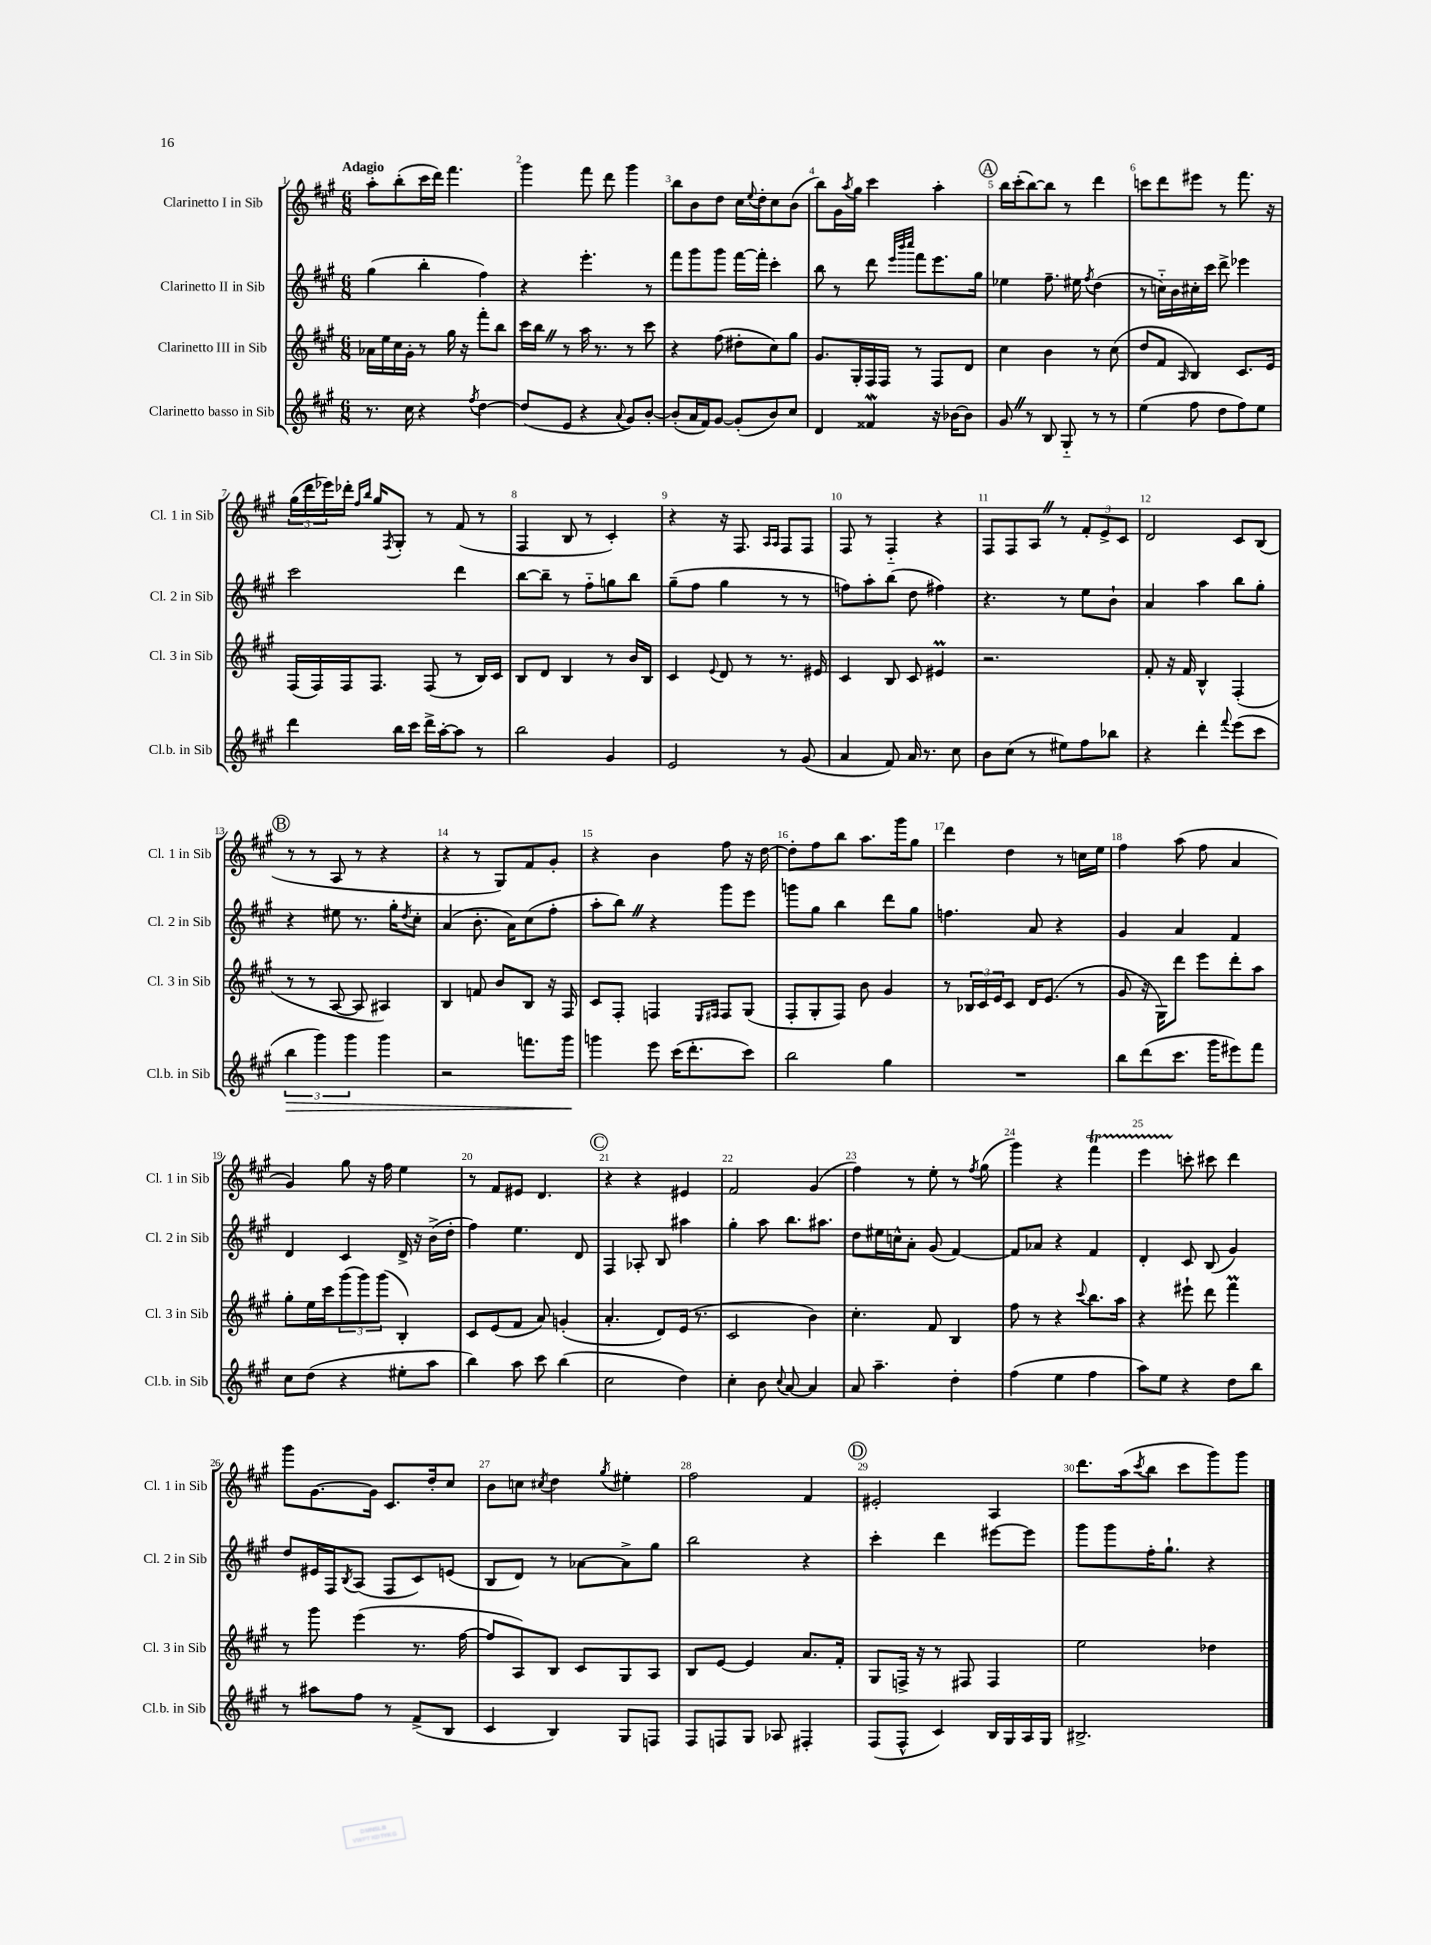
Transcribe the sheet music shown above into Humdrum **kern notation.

**kern	**dynam	**kern	**kern	**kern
*part4	*part4	*part3	*part2	*part1
*staff4	*staff4	*staff3	*staff2	*staff1
*I"Clarinetto basso in Sib	*	*I"Clarinetto III in Sib	*I"Clarinetto II in Sib	*I"Clarinetto I in Sib
*I'Cl.b. in Sib	*	*I'Cl. 3 in Sib	*I'Cl. 2 in Sib	*I'Cl. 1 in Sib
*clefG2	*	*clefG2	*clefG2	*clefG2
*k[f#c#g#]	*	*k[f#c#g#]	*k[f#c#g#]	*k[f#c#g#]
*M6/8	*	*M6/8	*M6/8	*M6/8
=1	=1	=1	=1	=1
!	!	!	!	!LO:TX:a:B:t=Adagio
8.r	.	16a-X\LL	(4gg#\	8aa'\L
.	.	16ee\	.	.
.	.	16cc#\	.	(8bb'\
16cc#\	.	16g#'\JJ	.	.
4r	.	8r	4bb'\	16ccc#\L
.	.	.	.	16ddd\JJ)
.	.	16gg#\	.	4.fff#\
.	.	16r	.	.
8qff#/	.	.	.	.
[4dd\	.	8fff#'\L	4ff#\)	.
.	.	8bb\J	.	.
=2	=2	=2	=2	=2
(8dd/L]	.	16ccc#\LL	4r	4ggg#\
.	.	16bbZ\JJ	.	.
8e/J	.	8r	.	.
4r	.	16aa\	4.eee'\	8fff#\
.	.	8.r	.	.
.	.	.	.	8ddd\
8qqa/	.	.	.	.
8g#/L)	.	8r	.	4ggg#\
[8b'/J	.	8ccc#\	8r	.
=3	=3	=3	=3	=3
(8b'/L]	.	4r	8fff#\L	8bb\L
16a/L	.	.	8ggg#\	8b\
16f#/J)	.	.	.	.
[8g#/J	.	(8ff#\	8ggg#\J	8dd\J
(8g#'/L]	.	8dd#X'\L	[16fff#\LL	16cc#\LL
.	.	.	.	8qqee/
.	.	.	16fff#'\JJ]	16dd'\J
8b/)	.	8cc#\)	4ccc#'\	8cc#\
8cc#/J	.	8gg#\J	.	(8b\J
=4	=4	=4	=4	=4
4d/	.	8.g#/L	8bb\	8bb\L)
.	.	.	8r	16g#\L
.	.	.	.	8qaa/
.	.	16G#'/L	.	16gg#\JJ
4f##XW/	.	16F#/	8ddd\	4ccc#\
.	.	16F#/JJ	.	.
.	.	.	32qqeee/LLL	.
.	.	.	32qqbbb/	.
.	.	.	32qqcccc#/JJJ	.
.	.	8r	8fff#\L	.
16r	.	8F#/L	8.eee\	4aa'\
[16b-X\KL	.	.	.	.
8b-\J]	.	8d/J	.	.
.	.	.	16gg#\Jk	.
!!LO:REH:place=s1:t=A
=5	=5	=5	=5	=5
8g#Z/	.	4cc#\	4ee-X\	16bb\LL
.	.	.	.	(16ccc#'\J
8r	.	.	.	[8bb\)
8B/	.	4b\	8.ff#~\	8bb\J]
8G#/	.	.	.	8r
.	.	.	16ee#X\	.
.	.	.	8qff#/	.
8r	.	8r	(4dd\	4ddd\
8r	.	(8cc#\	.	.
=6	=6	=6	=6	=6
(4ee\	.	8dd/L	8r	8cccn\L
.	.	8f#/J	16ccn\LL)	8ddd\
.	.	.	16b\	.
.	.	16qqA/	.	.
8ff#\	.	4B/)	16cc#X'\	8eee#X\J
.	.	.	16ccc#\JJ	.
8dd\L	.	.	8ddd^\	8r
8ff#\)	.	8.c#/L	4eee-X\	8.fff#\
8ee\J	.	.	.	.
.	.	16e/Jk	.	16r
!!LO:LB:g=z
=7	=7	=7	=7	=7
4ddd\	.	(16F#/LL	2ccc#\	(24gg#\LL
.	.	.	.	24ddd\
.	.	16F#/)	.	.
.	.	.	.	24eee-X\)
.	.	16F#/J	.	16ddd-X'\JJ
.	.	.	.	16qqff#/LL
.	.	.	.	16qqbb/JJ
.	.	8.F#/J	.	16gg#/KL
.	.	.	.	8qF#/
16bb\LL	.	.	.	8G#'/J
16ccc#\JJ	.	.	.	.
16ddd^\LL	.	(8F#/	.	8r
[16aa'\J	.	.	.	.
8aa\J]	.	8r	4ddd\	(8f#/
8r	.	16B/LL)	.	8r
.	.	16c#/JJ	.	.
=8	=8	=8	=8	=8
2bb\	.	8B/L	[8bb\L	4F#/
.	.	8d/J	8bb~\J]	.
.	.	4B/	8r	8B/
.	.	.	8ff#\L	8r
4g#/	.	8r	8ggn\	4c#'/)
.	.	16b/LL	8bb\J	.
.	.	16B/JJ	.	.
=9	=9	=9	=9	=9
2e/	.	4c#/	(8gg#~\L	4r
.	.	.	8ff#\J	.
.	.	8qqe/	.	.
.	.	8d/	4gg#\	16r
.	.	.	.	8.F#/
.	.	8r	.	.
.	.	.	.	16qqA/LL
.	.	.	.	16qqA/JJ
8r	.	8.r	8r	8F#/L
(8g#/	.	.	8r	8F#/J
.	.	16e#X/	.	.
=10	=10	=10	=10	=10
4a/	.	4c#/	8ffn\L)	8F#/
.	.	.	8aa'\	8r
8f#/)	.	8B/	(8bb\J	4F#/
16a/	.	8c#/	8dd\	.
8.r	.	.	.	.
.	.	4e#Xm/	4ff#X\)	4r
8cc#\	.	.	.	.
=11	=11	=11	=11	=11
8b\L	.	2.r	4.r	8F#/L
(8cc#\J	.	.	.	8F#/
8r	.	.	.	8AZ/J
8ee#X\L)	.	.	8r	8r
8ff#\	.	.	8ee\L	12f#'/L
.	.	.	.	12e^/
8bb-X\J	.	.	8b`\J	.
.	.	.	.	12c#/J
=12	=12	=12	=12	=12
4r	.	8f#'/	4a/	2d/
.	.	16r	.	.
.	.	16f#/	.	.
4ddd'\	.	4B^^/	4aa\	.
8qqfff#/	.	.	.	.
(8eee\L	.	(4F#'/	8bb\L	8c#/L
8ccc#\J	.	.	8gg#'\J	(8B/J
!!LO:LB:g=z
!!LO:REH:place=s1:t=B
=13	=13	=13	=13	=13
!	!LO:HP:b	!	!	!
6bb\	>	8r	4r	8r
.	.	8r	.	8r
6ggg#\)	.	.	.	.
.	.	[8A/	8ee#X\	8A/
6ggg#\	.	.	.	.
.	.	8A/]	8.r	8r
4ggg#\	.	4A#X/)	.	4r
.	.	.	16gg#'\KL	.
.	.	.	8qdd/	.
.	.	.	8cc#'\J	.
=14	=14	=14	=14	=14
2r	.	4B/	(4a/	4r
.	.	8fn/	8.b'\	8r
.	.	8b/L	.	8G#/L)
.	.	.	16a\KL)	.
8.fffn\L	.	8B/J	(8cc#\	8f#/
.	.	16r	8ff#'\J	8g#'/J
16ggg#\Jk	.	16F#/	.	.
.	]	.	.	.
=15	=15	=15	=15	=15
4gggn\	.	8c#/L	8aa'\L	4r
.	.	8F#'/J	8bbZ\J)	.
8eee\	.	4Fn/	4r	4b\
(16ccc#\KL	.	.	.	.
8.ddd'\	.	.	.	.
.	.	16qqE/LL	.	.
.	.	16qqF#X/JJ	.	.
.	.	8F#/L	8ggg#\L	8ff#\
8ccc#\J)	.	(8G#/J	8eee\J	16r
.	.	.	.	[16dd\
=16	=16	=16	=16	=16
2bb\	.	8F#'/L	8gggn\L	8dd'\L]
.	.	8G#'/	8gg#\J	8ff#\
.	.	8F#/J)	4bb\	8bb\J
.	.	8b\	.	8.aa\L
4gg#\	.	4g#/	8ddd\L	.
.	.	.	.	16ggg#\k
.	.	.	8gg#\J	8gg#\J
=17	=17	=17	=17	=17
2.r	.	8r	4.ffn\	4ddd\
.	.	24B-X/LL	.	.
.	.	24c#/	.	.
.	.	24e/J	.	.
.	.	8c#/J	.	4dd\
.	.	16d/KL	8a/	.
.	.	(8.e/J	.	.
.	.	.	4r	8r
.	.	8r	.	16ccn\LL
.	.	.	.	16ee\JJ
=18	=18	=18	=18	=18
8bb\L	.	8g#/	4g#/	4ff#\
(8ddd\	.	16r	.	.
.	.	16G#\KL)	.	.
8.ccc#\J	.	8ddd\J	4a/	(8aa\
.	.	8eee\L	.	8ff#\
16ggg#\KL	.	.	.	.
8eee#X\)	.	8ddd'\	4f#/	4a/
8fff#\J	.	8aa\J	.	.
!!LO:LB:g=z
=19	=19	=19	=19	=19
8cc#\L	.	8gg#'\L	4d/	4g#/)
(8dd\J	.	16ee\L	.	.
.	.	16ccc#\J	.	.
4r	.	(12ggg#\	4c#/	8gg#\
.	.	12ggg#\)	.	.
.	.	.	.	16r
.	.	(12ggg#\J	.	.
.	.	.	.	16ff#\
8ee#X'\L	.	4B'/)	16d^/	4ee\
.	.	.	16r	.
8aa\J	.	.	(16b^\LL	.
.	.	.	16dd'\JJ	.
=20	=20	=20	=20	=20
4bb\)	.	8c#/L	4ff#\)	8r
.	.	(8e/	.	8f#/L
8aa\	.	8f#/J	4.ee\	8e#X/J
8ccc#\	.	8a/)	.	4.d/
(4bb\	.	(4gn'/	.	.
.	.	.	8d/	.
!!LO:REH:place=s1:t=C
=21	=21	=21	=21	=21
2cc#\	.	4.a'/	4F#/	4r
.	.	.	8A-X'/	4r
.	.	8d/L)	8B/	.
4dd\)	.	(16e/Jk	4aa#X\	4e#X/
.	.	8.r	.	.
=22	=22	=22	=22	=22
4cc#'\	.	2c#/	4gg#'\	2f#/
8b\	.	.	8aa\	.
8qqcc#/	.	.	.	.
[8a/	.	.	8.bb\L	.
4a/]	.	4b\)	.	(4g#/
.	.	.	8.aa#X\J	.
=23	=23	=23	=23	=23
8a/	.	4.cc#'\	8dd\L	4ff#\)
4.aa~\	.	.	16ee#X\L	.
.	.	.	16ccn^^\J	.
.	.	.	8a'\J	8r
.	.	8f#/	(8g#/	8ee'\
4dd'\	.	4B/	[4f#/)	8r
.	.	.	.	8qff#/
.	.	.	.	(8gg#\
=24	=24	=24	=24	=24
(4ff#\	.	8ff#\	8f#/L]	4ggg#\)
.	.	8r	8a-X/J	.
4ee\	.	4r	4r	4r
.	.	8qqccc#/	.	.
4ff#\	.	8.bb\L	4f#/	4fff#T\
.	.	16aa\Jk	.	.
=25	=25	=25	=25	=25
8aa\L)	.	4r	4d'/	4eeeTTT\
8ee\J	.	.	.	.
4r	.	8eee#X`\	8c#/	8cccn'\
.	.	8ddd\	(8B/	8ccc#X\
8dd\L	.	4fff#M\	4g#/)	4ddd\
8bb\J	.	.	.	.
!!LO:LB:g=z
=26	=26	=26	=26	=26
8r	.	8r	8dd/L	8ggg#\L
8aa#X\L	.	8ggg#\	16e#X/L	[8.g#\
.	.	.	16F#/J	.
.	.	.	8qB/	.
8ff#\J	.	(4eee\	(8A/J	.
.	.	.	.	16g#\Jk]
8r	.	.	8F#/L	8.c#/L
(8f#^/L	.	8.r	8c#/)	.
.	.	.	.	16dd'/k
8B/J	.	.	(8en/J	8cc#/J
.	.	[16ff#\	.	.
=27	=27	=27	=27	=27
4c#/	.	8ff#/L]	8B/L	8b\L
.	.	8A/)	8d/J)	8ccn\J
.	.	.	.	8qcc#X/
4B/)	.	8B/J	8r	4dd\
.	.	8c#/L	[8a-X\L	.
.	.	.	.	8qgg#/
8G#/L	.	8G#/	8a-^\]	4ee#X'\
8Fn/J	.	8A/J	8gg#\J	.
=28	=28	=28	=28	=28
8F#/L	.	8B/L	2bb\	2ff#\
8Fn/	.	[8e/J	.	.
8G#/J	.	4e/]	.	.
8A-X/	.	.	.	.
4F#X'/	.	8.a/L	4r	4f#/
.	.	16f#'/Jk	.	.
!!LO:REH:place=s1:t=D
=29	=29	=29	=29	=29
(8F#/L	.	8G#/L	4ccc#'\	2e#X'/
8F#^^/J	.	16Fn^/Jk	.	.
.	.	16r	.	.
4c#/)	.	8r	4ddd\	.
.	.	8F#X/	.	.
16B/LL	.	4F#/	[8eee#X\L	4A/
16G#/	.	.	.	.
16A/	.	.	8eee#\J]	.
16G#/JJ	.	.	.	.
=30	=30	=30	=30	=30
2.B#X^/	.	2ee\	8ggg#\L	8.ddd\L
.	.	.	8ggg#\	.
.	.	.	.	(16aa\k
.	.	.	.	8qccc#/
.	.	.	16ff#'\K	8bb\J
.	.	.	8.gg#`\J	.
.	.	.	.	8ccc#\L
.	.	4dd-X\	4r	8ggg#\)
.	.	.	.	8ggg#\J
==	==	==	==	==
*-	*-	*-	*-	*-
